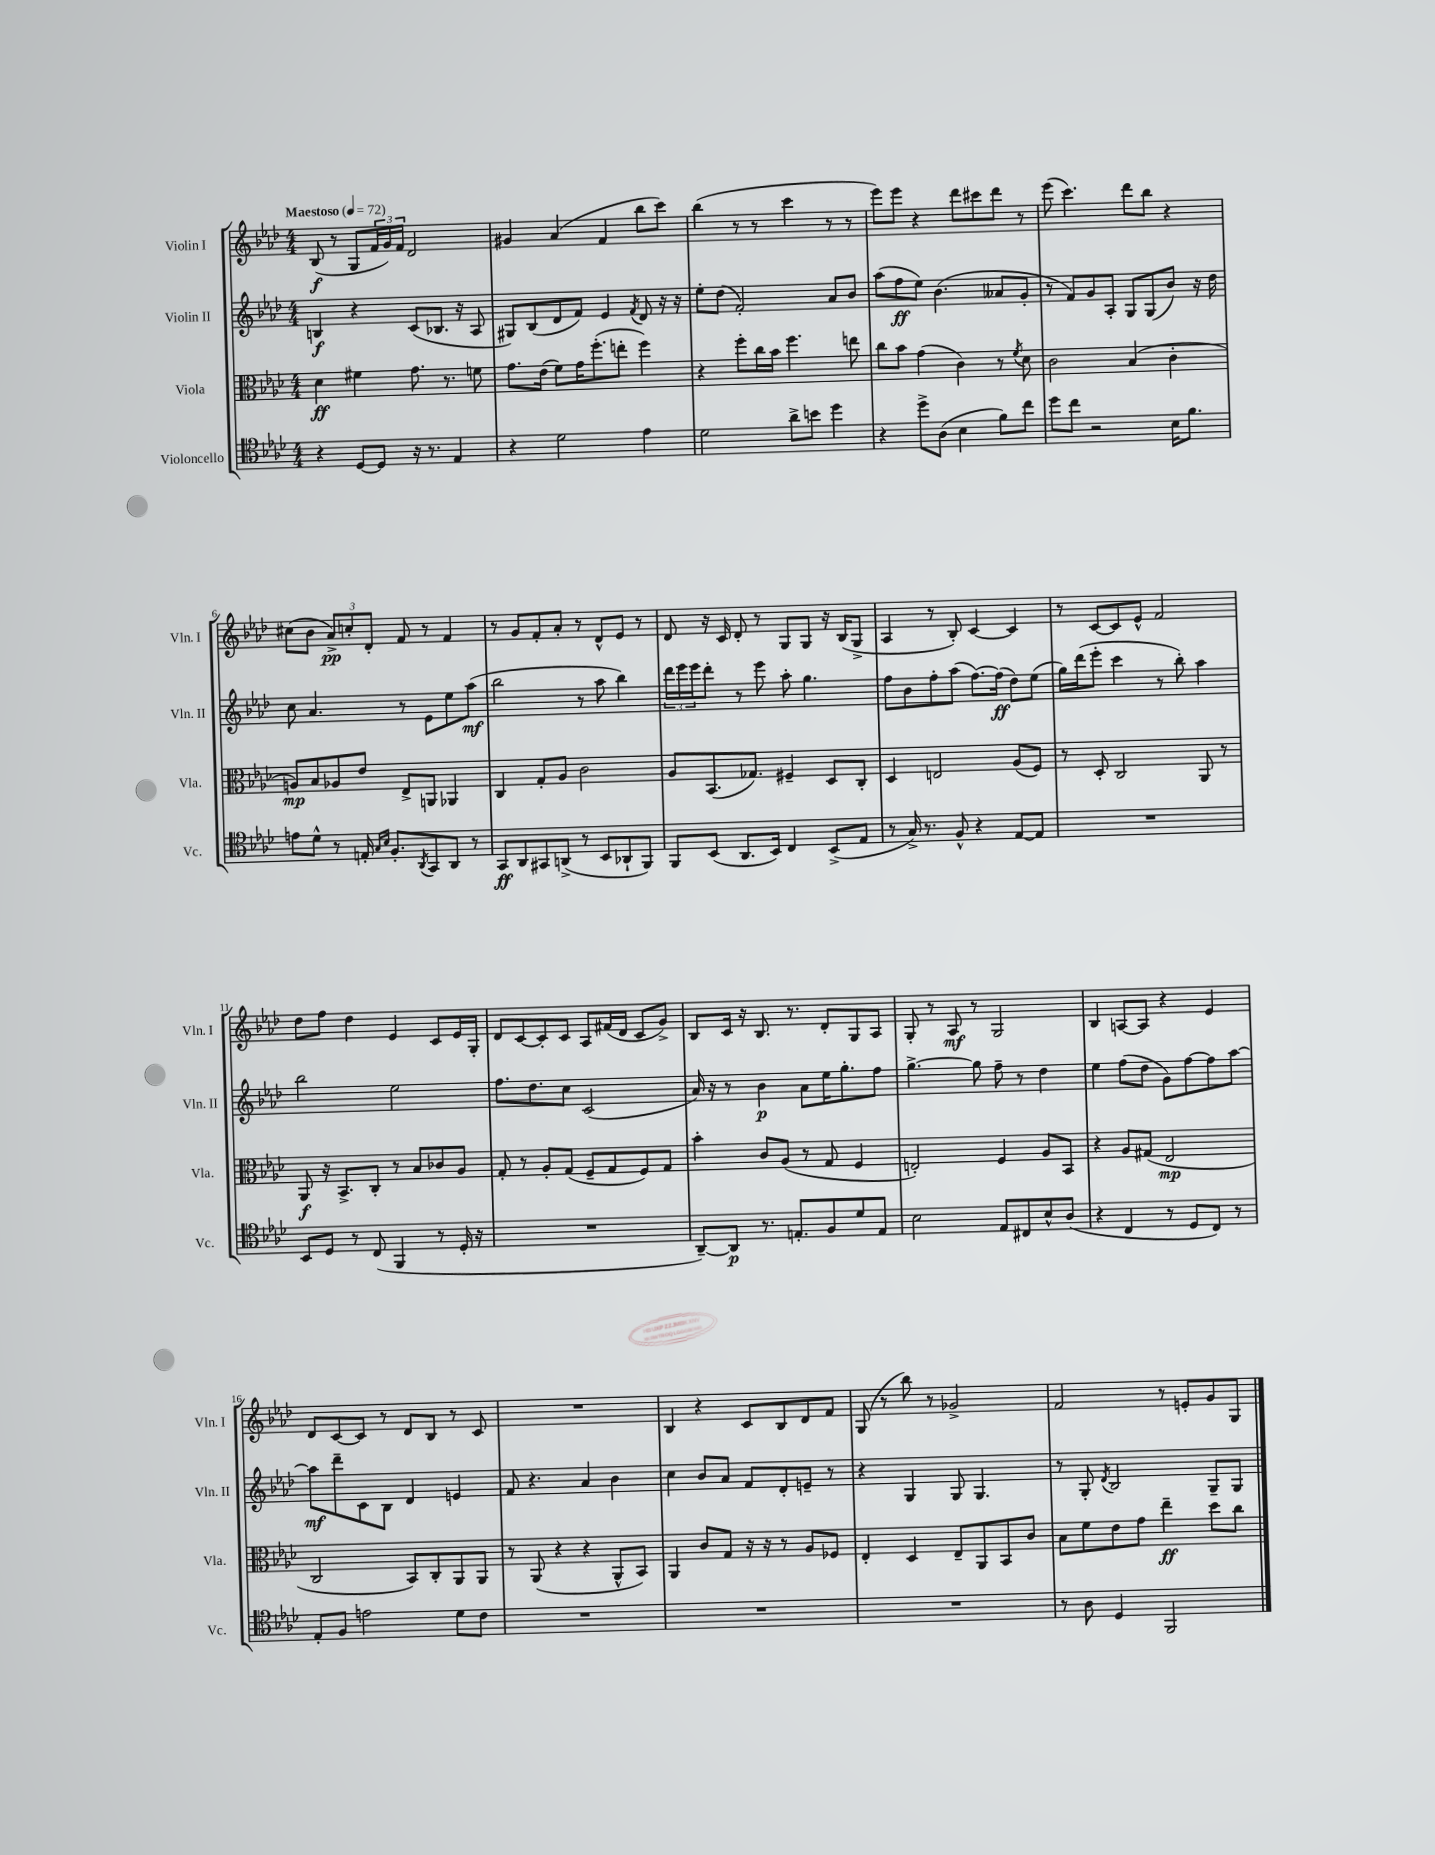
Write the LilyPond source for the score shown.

<<
\new StaffGroup <<
\new Staff = "s0" \with { instrumentName = "Violin I" shortInstrumentName = "Vln. I" } {
    \clef treble \key aes \major \numericTimeSignature \time 4/4 \tempo "Maestoso" 4 = 72
    bes8\f( r8 g8 \tuplet 3/2 { f'16 g'16) f'16 } des'2 |
    gis'4 aes'4( f'4 bes''8 c'''8) |
    bes''4( r8 r8 c'''4 r8 r8 |
    ees'''8) ees'''8 r4 des'''8 cis'''8 des'''8 r8 |
    ees'''8( c'''4.) des'''8 bes''8 r4 |
    cis''8( bes'8 \tuplet 3/2 { aes'8->\pp) c''8-. des'8-. } f'8 r8 f'4 |
    r8 g'8 f'8-. aes'8-. r8 des'8-^ ees'8 r8 |
    des'8 r16 c'16 des'8-. r8 g8 g8 r16 bes16( g8-> |
    aes4 r8 bes8-.) c'4~ c'4 |
    r8 c'8~ c'8 ees'8-^ f'2 |
    des''8 f''8 des''4 ees'4 c'8 ees'16 g16-. |
    des'8 c'8~ c'8-. c'8 aes8 fis'16( des'16 c'8 g'8->) |
    bes8 c'16 r16 bes8. r8. des'8-. g8 aes8 |
    g8-. r8 aes8\mf r8 g2 |
    bes4 a8~ a8 r4 ees'4 |
    des'8 c'8~ c'8 r8 des'8 bes8 r8 c'8 |
    R1 |
    bes4 r4 c'8 bes8 des'8 f'8 |
    g8( r8 bes''8) r8 ges'2-> |
    f'2 r8 e'8-. g'8 g8 \bar "|." |
}
\new Staff = "s1" \with { instrumentName = "Violin II" shortInstrumentName = "Vln. II" } {
    \clef treble \key aes \major \numericTimeSignature \time 4/4
    b4\f r4 c'8( bes8. r16 aes8 |
    gis8) bes8( des'8 f'8) ees'4 \acciaccatura { f'8 } des'8 r16 r16 |
    ees''8-. des''8( f'2-.) aes'8 bes'8 |
    aes''8( f''8\ff ees''8) bes'4.( aeses'8 g'8-. |
    r8 f'8) g'8 aes8-. g8 g8( bes'8) r16 des''16 |
    c''8 aes'4. r8 ees'8 ees''8 aes''8\mf( |
    bes''2 r8 aes''8 bes''4) |
    \tuplet 3/2 { des'''16 ees'''16 ees'''16 } des'''8-. r8 ees'''8 aes''8-. g''4. |
    f''8 bes'8 f''8-. aes''8( f''8.~) f''16\ff( des''8) ees''8( |
    g''16) des'''16( ees'''8-. c'''4 r8 bes''8-.) aes''4 |
    bes''2 ees''2 |
    f''8. des''8. c''8 c'2( |
    aes'16) r16 r8 bes'4\p aes'8 ees''16 g''8.-. f''8 |
    g''4.~-> g''8 f''8-- r8 des''4 |
    ees''4 f''8( des''8 g'8) f''8~ f''8 aes''8~ |
    aes''8\mf des'''8-- c'8 bes8 des'4 e'4 |
    f'8 r4. aes'4 bes'4 |
    c''4 bes'8 aes'8 f'8 des'8-. e'8-- r8 |
    r4 g4 g8 g4. |
    r8 g8-. \acciaccatura { des'8 } bes2 g8-- g8 \bar "|." |
}
\new Staff = "s2" \with { instrumentName = "Viola" shortInstrumentName = "Vla." } {
    \clef alto \key aes \major \numericTimeSignature \time 4/4
    des'4\ff fis'4 g'8. r8. f'8 |
    g'8. ees'16( f'8) g'16 f''8.-.( e''8-. f''4) |
    r4 f''8-. c''16 bes'16 f''4. e''8 |
    c''8 bes'8 g'4( c'4) r8 \acciaccatura { f'8 } des'8 |
    c'2 bes4( c'4-. |
    a8\mp) bes8 aes8 ees'8 ees8-> a,8 aes,4 |
    c4 g8-. aes8 c'2 |
    aes8 bes,8.( ges8.) fis4-- des8 c8-. |
    des4 e2 aes8( f8) |
    r8 des8-. c2 aes,8 r8 |
    aes,8\f r16 bes,8.-> c8-. r8 bes8 ces'8 aes8 |
    g8-. r8 aes8-. g8( f8-- g8 f8) g8 |
    bes'4-. c'8 aes8( r8 g8 f4 |
    e2-.) f4 aes8 bes,8 |
    r4 aes8 gis8( ees2\mp |
    c2 bes,8) c8-. aes,8 aes,8 |
    r8 aes,8( r4 r4 aes,8-^ bes,8) |
    aes,4 c'8 g8 r16 r16 r8 aes8 fes8 |
    ees4-. des4 ees8-- aes,8 bes,8 c'8 |
    bes8 f'8 ees'8 g'8 ees''4--\ff des''8 c''8 \bar "|." |
}
\new Staff = "s3" \with { instrumentName = "Violoncello" shortInstrumentName = "Vc." } {
    \clef tenor \key aes \major \numericTimeSignature \time 4/4
    r4 des8~ des8 r16 r8. ees4 |
    r4 des'2 ees'4 |
    des'2 aes'8-> b'8 des''4 |
    r4 des''8-> aes8( bes4 f'8) c''8 |
    des''8 c''8 r2 bes16 f'8. |
    e'8 des'8-^ r8 e16-. \grace { g16 bes16 } f8.-. \acciaccatura { aes,8 } g,8 aes,8 r8 |
    g,8\ff aes,8 gis,8 a,8->( r8 bes,8 aes,8-! f,8) |
    f,8 bes,8( aes,8. bes,16) c4 bes,8->( ees8 |
    r8 g16->) r8. f8-^ r4 ees8~ ees8 |
    R1 |
    bes,8 des8 r8 c8( f,4 r8 des16-. r16 |
    R1 |
    aes,8~--) aes,8\p r8. e8.-. f8 des'8 e8 |
    bes2 ees8 cis8 bes8-^ aes8( |
    r4 c4 r8 des8 c8) r8 |
    ees8-. f8 e'2 des'8 c'8 |
    R1 |
    R1 |
    R1 |
    r8 aes8 des4 f,2 \bar "|." |
}
>>
>>
